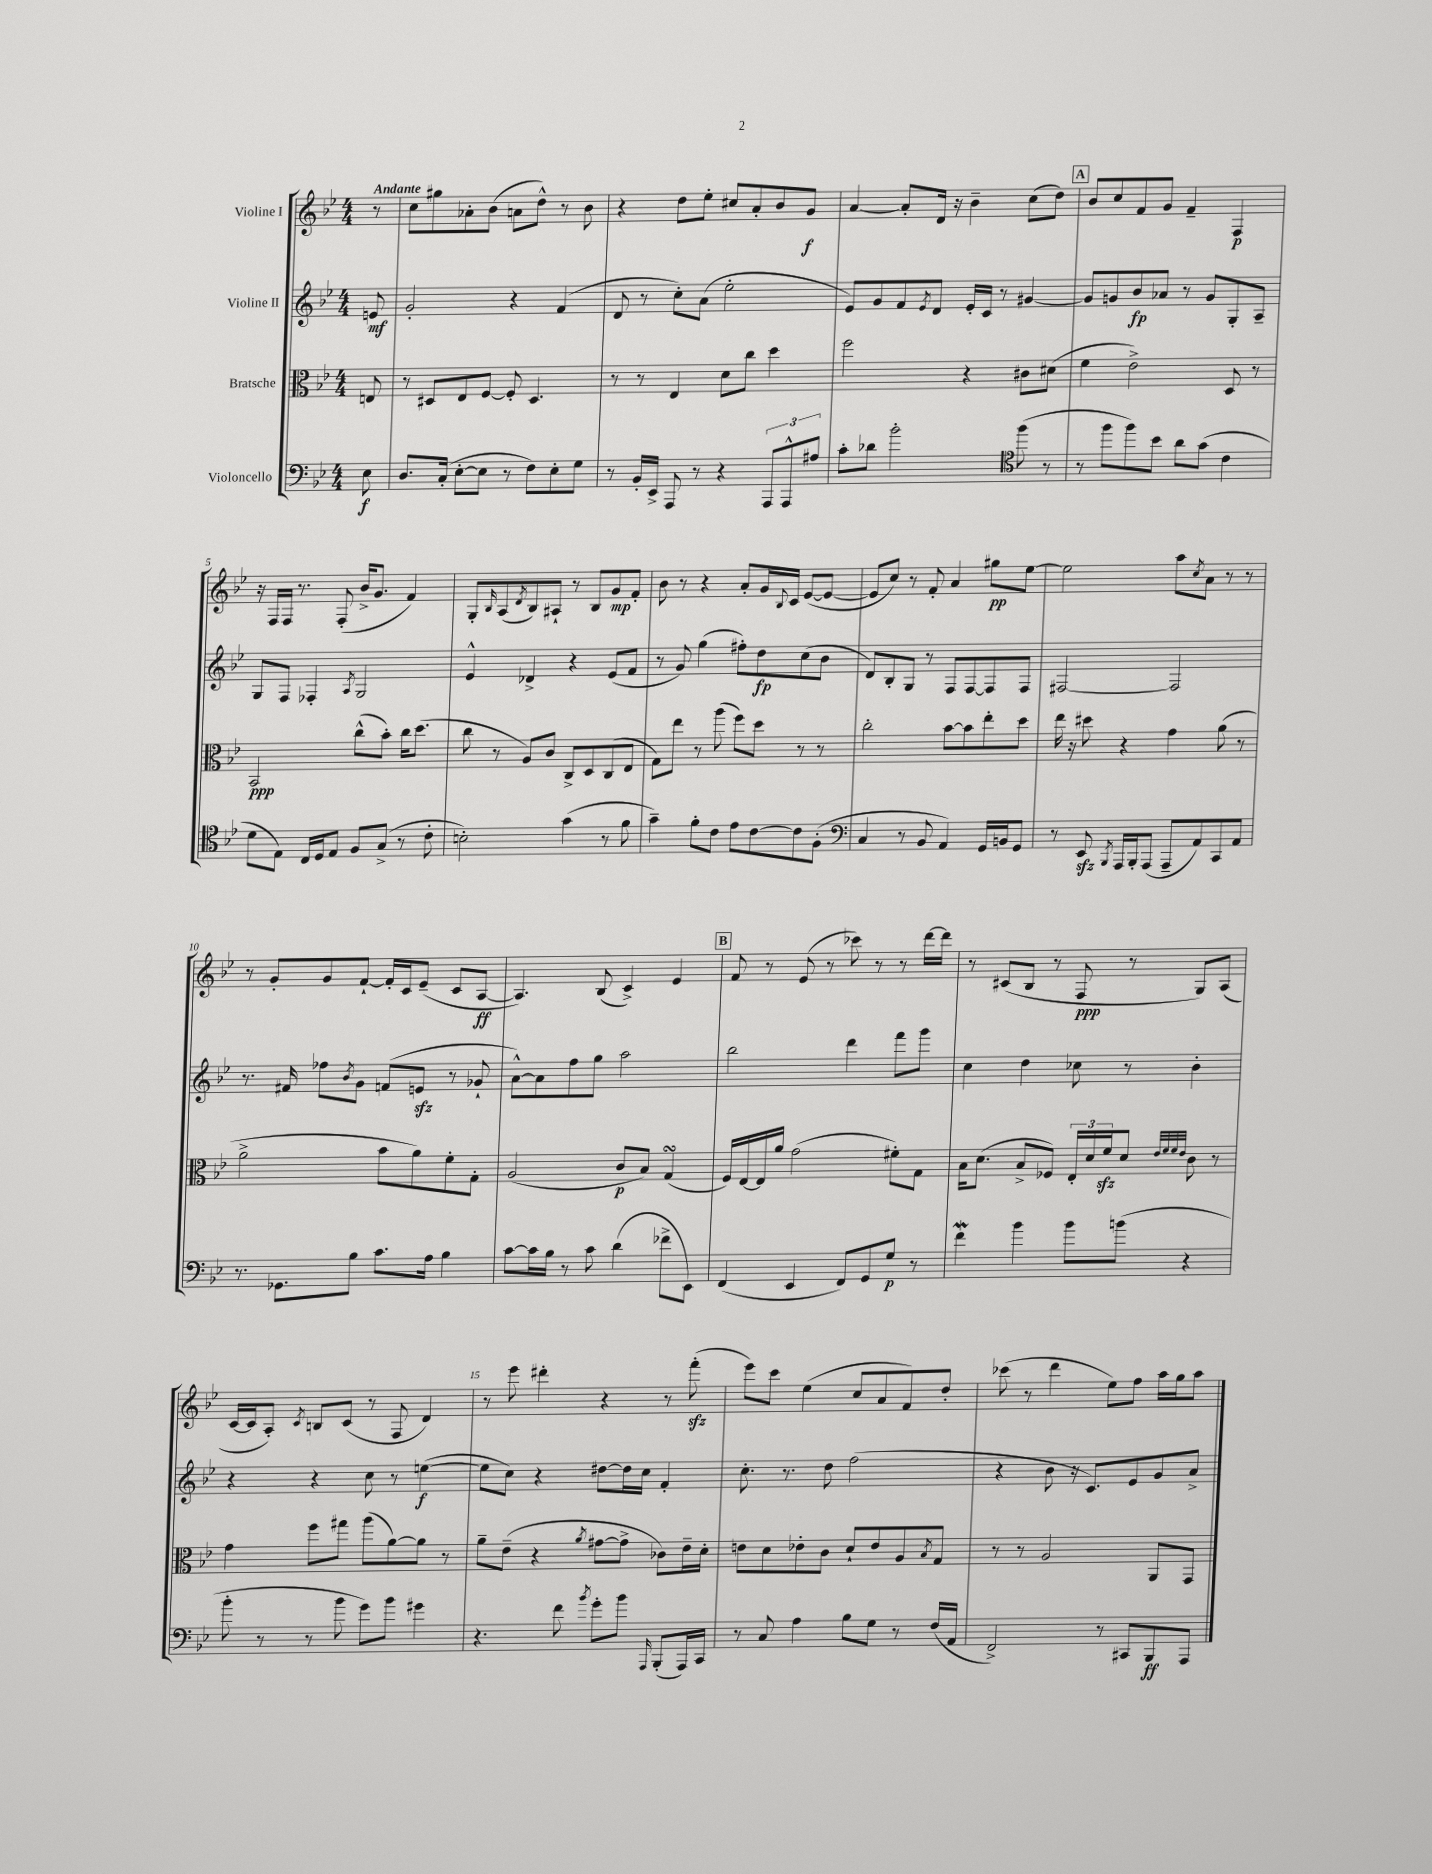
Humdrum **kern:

**kern	**dynam	**kern	**dynam	**kern	**dynam	**kern	**dynam
*part4	*part4	*part3	*part3	*part2	*part2	*part1	*part1
*staff4	*staff4	*staff3	*staff3	*staff2	*staff2	*staff1	*staff1
*I"Violoncello	*	*I"Bratsche	*	*I"Violine II	*	*I"Violine I	*
*clefF4	*	*clefC3	*	*clefG2	*	*clefG2	*
*k[b-e-]	*	*k[b-e-]	*	*k[b-e-]	*	*k[b-e-]	*
*M4/4	*	*M4/4	*	*M4/4	*	*M4/4	*
=	=	=	=	=	=	=	=
!	!	!	!	!	!	!LO:TX:a:B:t=Andante	!
8E-\	f	8En/	.	8en/	mf	8r	.
=1	=1	=1	=1	=1	=1	=1	=1
8.D/L	.	8r	.	2g'/	.	8cc\L	.
.	.	8D#X/L	.	.	.	8gg#X\	.
(16C'/Jk	.	.	.	.	.	.	.
[8E-'\L	.	8E-/	.	.	.	8a-X'\	.
8E-\J]	.	[8F/J	.	.	.	(8b-\J	.
8r	.	8F'/]	.	4r	.	8an\L	.
8F\L)	.	4.D#/	.	.	.	8dd^^\J)	.
8E-'\	.	.	.	(4f/	.	8r	.
8G\J	.	.	.	.	.	8b-\	.
=2	=2	=2	=2	=2	=2	=2	=2
8r	.	8r	.	8d/	.	4r	.
16BB-'/LL	.	8r	.	8r	.	.	.
16EE-^/JJ	.	.	.	.	.	.	.
8AAA/	.	4E-/	.	8cc'\L)	.	8dd\L	.
8r	.	.	.	(8a\J	.	8ee-'\J	.
4r	.	8d\L	.	2ee-'\	.	8cc#X/L	.
.	.	8cc\J	.	.	.	8a'/	.
12AAA/L	.	4dd\	.	.	.	8b-/	.
12AAA^^/	.	.	.	.	.	.	.
.	.	.	.	.	.	8g/J	f
12A#X/J	.	.	.	.	.	.	.
=3	=3	=3	=3	=3	=3	=3	=3
8c'\L	.	2ff\	.	8e-/L)	.	[4a/	.
8d-X\J	.	.	.	8g/	.	.	.
2b-'\	.	.	.	8f/	.	8a'/L]	.
.	.	.	.	8qe-/	.	.	.
.	.	.	.	8d/J	.	16d/Jk	.
.	.	.	.	.	.	16r	.
.	.	4r	.	16e-'/LL	.	4b-~\	.
.	.	.	.	16c/JJ	.	.	.
.	.	.	.	8r	.	.	.
*clefC4	*	*	*	*	*	*	*
(8ff\	.	8c#X\L	.	[4g#X/	.	(8cc\L	.
8r	.	(8d#X\J	.	.	.	8dd\J)	.
!!LO:REH:place=s1:t=A
=4	=4	=4	=4	=4	=4	=4	=4
8r	.	4f\	.	8g#/L]	.	8b-/L	.
8ff\L	.	.	.	8gn/	.	8cc/	.
8ff\)	.	2e-^\)	.	8b-/	fp	8f/	.
8b-\J	.	.	.	8a-X/J	.	8g/J	.
8a\L	.	.	.	8r	.	4f~/	.
(8g\J	.	.	.	8g/L	.	.	.
4c\	.	8D/	.	8G'/	.	4F/	p
.	.	8r	.	8A~/J	.	.	.
!!LO:LB:g=z
=5	=5	=5	=5	=5	=5	=5	=5
8d\L	.	2BB-/	ppp	8G/L	.	16r	.
.	.	.	.	.	.	16F/LL	.
8E-\J)	.	.	.	8F/J	.	16F/JJ	.
.	.	.	.	.	.	8.r	.
16C/LL	.	.	.	4F-X'/	.	.	.
16D/J	.	.	.	.	.	.	.
8E-/J	.	.	.	.	.	(8F'/	.
.	.	.	.	8qA/	.	.	.
8F/L	.	(8cc^^\L	.	2G/	.	16b-^/KL	.
.	.	.	.	.	.	8.g/J	.
(8G^/J	.	8b-'\J)	.	.	.	.	.
8r	.	16cc\KL	.	.	.	4f/)	.
.	.	(8.dd\J	.	.	.	.	.
8c'\	.	.	.	.	.	.	.
=6	=6	=6	=6	=6	=6	=6	=6
2Bn'\)	.	8cc\	.	4e-^^/	.	8G'/L	.
.	.	.	.	.	.	16qqB-/	.
.	.	8r	.	.	.	(8A/	.
.	.	.	.	.	.	8qd/	.
.	.	8A/L)	.	4d-X^/	.	8B-/)	.
.	.	8c/J	.	.	.	8A#X`/J	.
(4g\	.	8C^/L	.	4r	.	8r	.
.	.	8D/	.	.	.	8B-/L	.
8r	.	(8C/	.	(8e-/L	.	8g/	mp
8f\	.	8E-/J	.	8f/J	.	8f'/J	.
=7	=7	=7	=7	=7	=7	=7	=7
4g~\)	.	8G\L)	.	8r	.	8b-\	.
.	.	8ee-\J	.	8g/)	.	8r	.
8f'\L	.	8r	.	(4gg\	.	4r	.
8c\J	.	(8aa\	.	.	.	.	.
8e-\L	.	8ff\L)	.	8ff#X'\L)	.	8a'/L	.
[8c\	.	8dd\J	.	8dd\	fp	16g/L	.
.	.	.	.	.	.	8qqB-/	.
.	.	.	.	.	.	16c/JJ	.
8c\]	.	8r	.	(8cc\	.	([8e-/L	.
(8F'\J	.	8r	.	8b-\J	.	8e-/J_	.
=8	=8	=8	=8	=8	=8	=8	=8
*clefF4	*	*	*	*	*	*	*
4C/	.	2cc'\	.	8d/L)	.	8e-/L]	.
.	.	.	.	8B-'/	.	8cc/J)	.
8r	.	.	.	8G/J	.	8r	.
8BB-/	.	.	.	8r	.	8f'/	.
4AA/)	.	[8b-\L	.	8F/L	.	4a/	.
.	.	8b-\]	.	[8F/	.	.	.
16GG/LL	.	8ee-'\	.	8F/]	.	8gg#X\L	pp
16BBn/J	.	.	.	.	.	.	.
8GG/J	.	8dd\J	.	8F/J	.	[8ee-\J	.
=9	=9	=9	=9	=9	=9	=9	=9
8r	.	16ee-\	.	[2F#X/	.	2ee-\]	.
.	.	16r	.	.	.	.	.
8EE-zz/	.	8dd#X\	.	.	.	.	.
8qBBB-/	.	.	.	.	.	.	.
16AAA/LL	.	4r	.	.	.	.	.
16BBB-'/J	.	.	.	.	.	.	.
(8AAA/J	.	.	.	.	.	.	.
8AAA~/L	.	4g\	.	2F#/]	.	8aa\L	.
.	.	.	.	.	.	8qcc/	.
8AA/)	.	.	.	.	.	8a\J	.
8CC/	.	(8a\	.	.	.	8r	.
8AA/J	.	8r	.	.	.	8r	.
!!LO:LB:g=z
=10	=10	=10	=10	=10	=10	=10	=10
8.r	.	2a^\	.	8.r	.	8r	.
.	.	.	.	.	.	8g'/L	.
8.GG-X\L	.	.	.	16f#X/	.	.	.
.	.	.	.	8ff-X\L	.	8g/	.
.	.	.	.	8qb-/	.	.	.
8B-\J	.	.	.	8g\J	.	[8f`/J	.
8.c\L	.	8b-\L	.	(8fn/L	.	16f'/LL]	.
.	.	.	.	.	.	16c/J	.
.	.	8a\)	.	8enzz/J	.	(8e-~/J	.
16A\Jk	.	.	.	.	.	.	.
4B-\	.	8f'\	.	8r	.	8c/L	.
.	.	8G'\J	.	8g-X`/	.	[8A/J	ff
=11	=11	=11	=11	=11	=11	=11	=11
[8c\L	.	(2A/	.	[8a^^\L)	.	4.A/])	.
16c\L]	.	.	.	8a\]	.	.	.
16B-\JJ	.	.	.	.	.	.	.
8r	.	.	.	8ff\	.	.	.
8c\	.	.	.	8gg\J	.	(8B-/	.
(4d\	.	8c/L	p	2aa\	.	4c^/)	.
.	.	8B-/J)	.	.	.	.	.
8f-X^\L	.	(4GsSSS/	.	.	.	4e-/	.
8EE-\J)	.	.	.	.	.	.	.
!!LO:REH:place=s1:t=B
=12	=12	=12	=12	=12	=12	=12	=12
(4FF/	.	16F/LL)	.	2bb-\	.	8f/	.
.	.	[16E-/	.	.	.	.	.
.	.	16E-/]	.	.	.	8r	.
.	.	16a/JJ	.	.	.	.	.
4EE-/	.	(2g\	.	.	.	(8e-/	.
.	.	.	.	.	.	8r	.
8FF/L)	.	.	.	4ddd\	.	8ccc-X\)	.
8GG/	.	.	.	.	.	8r	.
8G/J	p	8f#X'\L)	.	8fff\L	.	8r	.
8r	.	8G\J	.	8ggg\J	.	[16ddd\LL	.
.	.	.	.	.	.	16ddd\JJ]	.
=13	=13	=13	=13	=13	=13	=13	=13
4fW\	.	16B-\KL	.	4cc\	.	8r	.
.	.	(8.d\J	.	.	.	.	.
.	.	.	.	.	.	(8c#X/L	.
4b-\	.	8B-^/L	.	4dd\	.	8B-/J	.
.	.	8F-X/J)	.	.	.	8r	.
8b-\L	.	24E-'/LL	.	8cc-X\	.	8F/	ppp
.	.	24d/	.	.	.	.	.
.	.	24fzz/J	.	.	.	.	.
(8bn\J	.	8d/J	.	8r	.	8r	.
.	.	32qqe-/LLL	.	.	.	.	.
.	.	32qqf/	.	.	.	.	.
.	.	32qqf/	.	.	.	.	.
.	.	32qqe-/JJJ	.	.	.	.	.
4r	.	8c\	.	4b-'\	.	8G/L)	.
.	.	8r	.	.	.	(8A/J	.
!!LO:LB:g=z
=14	=14	=14	=14	=14	=14	=14	=14
8b-'\	.	4g\	.	4r	.	[16c/LL	.
.	.	.	.	.	.	16c/J]	.
8r	.	.	.	.	.	8A'/J)	.
.	.	.	.	.	.	8qc/	.
8r	.	8ff\L	.	4r	.	8Bn/L	.
8b-\	.	8gg#X\J	.	.	.	(8c/J	.
8g\L)	.	(8aa\L	.	8cc\	.	8r	.
8b-\J	.	[8a\)	.	8r	.	8F/	.
4g#X\	.	8a\J]	.	([4een\	f	4d/)	.
.	.	8r	.	.	.	.	.
=15	=15	=15	=15	=15	=15	=15	=15
4.r	.	8a~\L	.	8ee\L]	.	8r	.
.	.	(8e-~\J	.	8cc\J)	.	8eee-\	.
.	.	4r	.	4r	.	4ddd#X'\	.
8f\	.	.	.	.	.	.	.
8qb-/	.	8qa/	.	.	.	.	.
8g'\L	.	[8g#X\L	.	[8dd#X\L	.	4r	.
8b-\J	.	8g#^\J]	.	16dd#\L]	.	.	.
.	.	.	.	16cc\JJ	.	.	.
16qqAAA/	.	.	.	.	.	.	.
(8BBB-'/L	.	8c-X\L)	.	4f'/	.	8r	.
16AAA/L)	.	16e-~\L	.	.	.	(8fffzz'\	.
16CC/JJ	.	16d'\JJ	.	.	.	.	.
=16	=16	=16	=16	=16	=16	=16	=16
8r	.	8en\L	.	8.cc'\	.	8eee-\L)	.
8C/	.	8d\	.	.	.	8ccc\J	.
.	.	.	.	8.r	.	.	.
4A\	.	8e-X'\	.	.	.	(4ee-\	.
.	.	8c\J	.	8dd\	.	.	.
8B-\L	.	8d`/L	.	(2ff\	.	8cc/L	.
8G\J	.	8e-/	.	.	.	8a/	.
8r	.	8A/	.	.	.	8f/)	.
.	.	8qB-/	.	.	.	.	.
(16F/LL	.	8G/J	.	.	.	8dd'/J	.
16AA/JJ	.	.	.	.	.	.	.
=17	=17	=17	=17	=17	=17	=17	=17
2FF^/)	.	8r	.	4r	.	(8ccc-X\	.
.	.	8r	.	.	.	8r	.
.	.	2A/	.	8b-\	.	4ddd\	.
.	.	.	.	16r	.	.	.
.	.	.	.	8.c/L)	.	.	.
8r	.	.	.	.	.	8ee-\L)	.
8CC#X/L	.	.	.	8e-/	.	8ff\J	.
8BBB-/	ff	8AA/L	.	8g/	.	16aa\LL	.
.	.	.	.	.	.	16gg\J	.
8AAA/J	.	8GG/J	.	8a^/J	.	8aa\J	.
==	==	==	==	==	==	==	==
*-	*-	*-	*-	*-	*-	*-	*-
